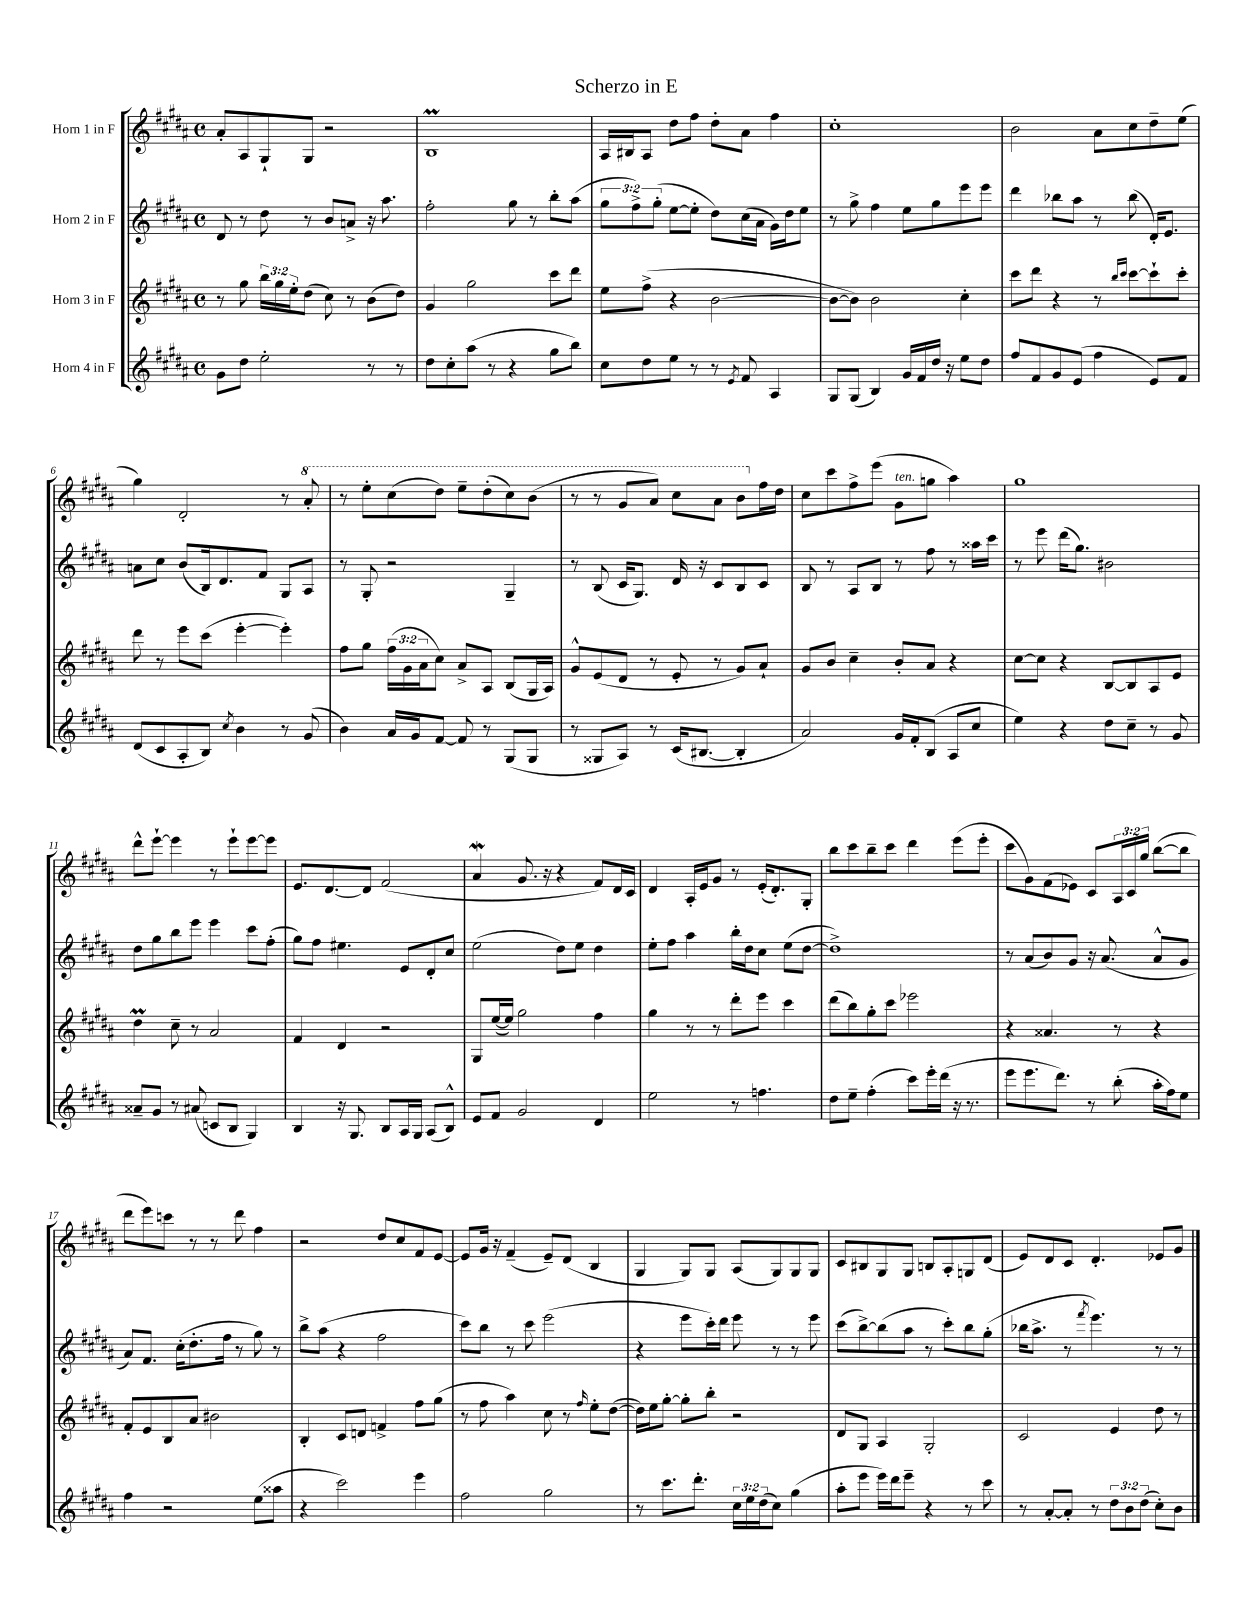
\header { title = "Scherzo in E" }
<<
\new StaffGroup <<
\new Staff = "s0" \with { instrumentName = "Horn 1 in F" } {
    \clef treble \key b \major \defaultTimeSignature \time 4/4 \override Staff.TupletNumber.text = #tuplet-number::calc-fraction-text
    ais'8-. ais8 gis8-! gis8 r2 |
    b1\prall |
    ais16 bis16 ais8 dis''8 fis''8 dis''8-. ais'8 fis''4 |
    cis''1-. |
    b'2 ais'8 cis''8 dis''8-- e''8( |
    gis''4) dis'2-. r8 \ottava #1 ais''8-. |
    r8 e'''8-. cis'''8( dis'''8) e'''8-- dis'''8-.( cis'''8) b''8( |
    r8 r8 gis''8 ais''8) cis'''8 ais''8 b''8 \ottava #0 fis''16 dis''16 |
    cis''8 cis'''8 fis''8-> e'''8( gis'8^\markup { \italic "ten." } g''8 ais''4) |
    gis''1 |
    dis'''8-^ e'''8~-! e'''4 r8 e'''8-! e'''8~ e'''8 |
    e'8. dis'8.~ dis'8 fis'2( |
    ais'4\mordent gis'8. r16 r4 fis'8) dis'16 cis'16 |
    dis'4 ais16-. e'16 gis'8 r8 e'16-.( dis'8.-.) gis8-. |
    b''8 cis'''8 b''8-- cis'''8 dis'''4 e'''8( e'''8-. |
    cis'''8 gis'8) fis'8( ees'8) cis'8 \tuplet 3/2 { ais16 cis'16 gis''16 } b''8~( b''8 |
    dis'''8 e'''8) c'''8 r8 r8 dis'''8 fis''4 |
    r2 dis''8 cis''8 fis'8 e'8~ |
    e'8 gis'16 r16 fis'4--( e'8--) dis'8( b4 |
    gis4 gis8) gis8 ais8( gis8) gis8 gis8 |
    cis'8 bis8 gis8 gis8 b8 ais8-. g8 dis'8( |
    e'8) dis'8 cis'8 dis'4.-. ees'8 gis'8 \bar "|." |
}
\new Staff = "s1" \with { instrumentName = "Horn 2 in F" } {
    \clef treble \key b \major \defaultTimeSignature \time 4/4 \override Staff.TupletNumber.text = #tuplet-number::calc-fraction-text
    dis'8 r8 dis''8 r8 b'8 a'8-> r16 ais''8. |
    fis''2-. gis''8 r8 b''8-. ais''8( |
    \tuplet 3/2 { gis''8 fis''8->) gis''8-.( } e''8~ e''8-. dis''8) cis''16( ais'16 gis'16) dis''16 e''8 |
    r8 gis''8-> fis''4 e''8 gis''8 e'''8 e'''8 |
    dis'''4 bes''8 ais''8 r8 bes''8( dis'16-.) e'8. |
    a'8 cis''8 b'8( b16) dis'8. fis'8 gis8 ais8 |
    r8 gis8-. r2 gis4-- |
    r8 b8( cis'16 gis8.) dis'16 r16 cis'8 b8 cis'8 |
    b8 r8 ais8 b8 r8 fis''8 r8 aisis''16 cis'''16 |
    r8 e'''8 dis'''16( gis''8.) bis'2 |
    dis''8 gis''8 b''8 e'''8 e'''4 cis'''8 fis''8-.( |
    gis''8) fis''8 eis''4. e'8 dis'8-. cis''8 |
    e''2( dis''8) e''8 dis''4 |
    e''8-. fis''8 ais''4 b''16-. dis''16 cis''8 e''8( dis''8~ |
    dis''1->) |
    r8 ais'8( b'8) gis'8 r16 ais'8.( ais'8-^ gis'8 |
    ais'8) fis'8. cis''16-.( dis''8.-. fis''16 r8 gis''8) r8 |
    b''8-> ais''8( r4 fis''2 |
    cis'''8) b''8 r8 cis'''8 e'''2( |
    r4 e'''8 cis'''16-.) dis'''16 e'''8 r8 r8 e'''8 |
    cis'''8( b''8~->) b''8( ais''8 r8 cis'''8-.) b''8 gis''8-.( |
    bes''16 ais''8.-> r8 \acciaccatura { fis'''8 } e'''4.) r8 r8 \bar "|." |
}
\new Staff = "s2" \with { instrumentName = "Horn 3 in F" } {
    \clef treble \key b \major \defaultTimeSignature \time 4/4 \override Staff.TupletNumber.text = #tuplet-number::calc-fraction-text
    r8 gis''8 \tuplet 3/2 { b''16 gis''16 e''16-. } dis''8( cis''8) r8 b'8( dis''8) |
    gis'4 gis''2 cis'''8 dis'''8 |
    e''8 fis''8->( r4 b'2~ |
    b'8~ b'8) b'2 cis''4-. |
    cis'''8 dis'''8 r4 r8 \grace { b''16 cis'''16 } cis'''8~ cis'''8-! cis'''8-. |
    dis'''8 r8 e'''8 cis'''8( e'''4~-. e'''4-.) |
    fis''8 gis''8 \tuplet 3/2 { fis''16( gis'16 ais'16 } cis''8) ais'8-> ais8 b8( gis16 ais16) |
    gis'8-^ e'8( dis'8 r8 e'8-. r8 gis'8) ais'8-! |
    gis'8 b'8 cis''4-- b'8-. ais'8 r4 |
    cis''8~ cis''8 r4 b8~ b8 ais8 e'8 |
    dis''4\prall cis''8-- r8 ais'2 |
    fis'4 dis'4 r2 |
    gis8 e''16~( e''16) gis''2 fis''4 |
    gis''4 r8 r8 dis'''8-. e'''8 cis'''4 |
    dis'''8( b''8) gis''8-. cis'''8 ees'''2 |
    r4 aisis'4. r8 r4 |
    fis'8-. e'8 b8 ais'8 bis'2 |
    b4-. cis'8 d'8 f'4-> fis''8 gis''8( |
    r8 fis''8 ais''4) cis''8 r8 \grace { fis''16 } e''8-. dis''8~( |
    dis''16) e''16 gis''8~-. gis''8-. b''8-. r2 |
    dis'8 gis8 ais4 gis2-. |
    cis'2 e'4 dis''8 r8 \bar "|." |
}
\new Staff = "s3" \with { instrumentName = "Horn 4 in F" } {
    \clef treble \key b \major \defaultTimeSignature \time 4/4 \override Staff.TupletNumber.text = #tuplet-number::calc-fraction-text
    gis'8 dis''8 e''2-. r8 r8 |
    dis''8 cis''8-. ais''8( r8 r4 gis''8 b''8) |
    cis''8 dis''8 e''8 r8 r8 \acciaccatura { e'8 } fis'8 ais4 |
    gis8 gis8( b4) gis'16 fis'16 dis''16 r16 e''8 dis''8 |
    fis''8 fis'8 gis'8 e'8( fis''4 e'8) fis'8 |
    dis'8( cis'8 ais8-. b8) \acciaccatura { cis''8 } b'4 r8 gis'8( |
    b'4) ais'16 gis'16 fis'8~ fis'8 r8 gis8( gis8 |
    r8 gisis8 ais8) r8 cis'16( bis8.~ bis4-. |
    ais'2) gis'16 fis'16-. b8( ais8 cis''8 |
    e''4) r4 dis''8 cis''8-- r8 gis'8 |
    aisis'8-- gis'8 r8 ais'8( c'8 b8 gis4) |
    b4 r16 gis8. b8 ais16 gis16 ais8( b8-^) |
    e'8 fis'8 gis'2 dis'4 |
    e''2 r8 f''4. |
    dis''8 e''8-- fis''4-.( cis'''8) e'''16-. dis'''16( r16 r8. |
    e'''8 e'''8. dis'''8.) r8 b''8-.( ais''16-. fis''16) e''8 |
    fis''4 r2 e''8( aisis''8 |
    r4 cis'''2) e'''4 |
    fis''2 gis''2 |
    r8 cis'''8. dis'''8.-. \tuplet 3/2 { cis''16 e''16 dis''16( } cis''8) gis''4( |
    ais''8-. e'''8 e'''16) dis'''16 e'''8-- r4 r8 cis'''8 |
    r8 ais'8~-. ais'8-. r8 \tuplet 3/2 { dis''8 b'8 dis''8( } cis''8-.) b'8 \bar "|." |
}
>>
>>
